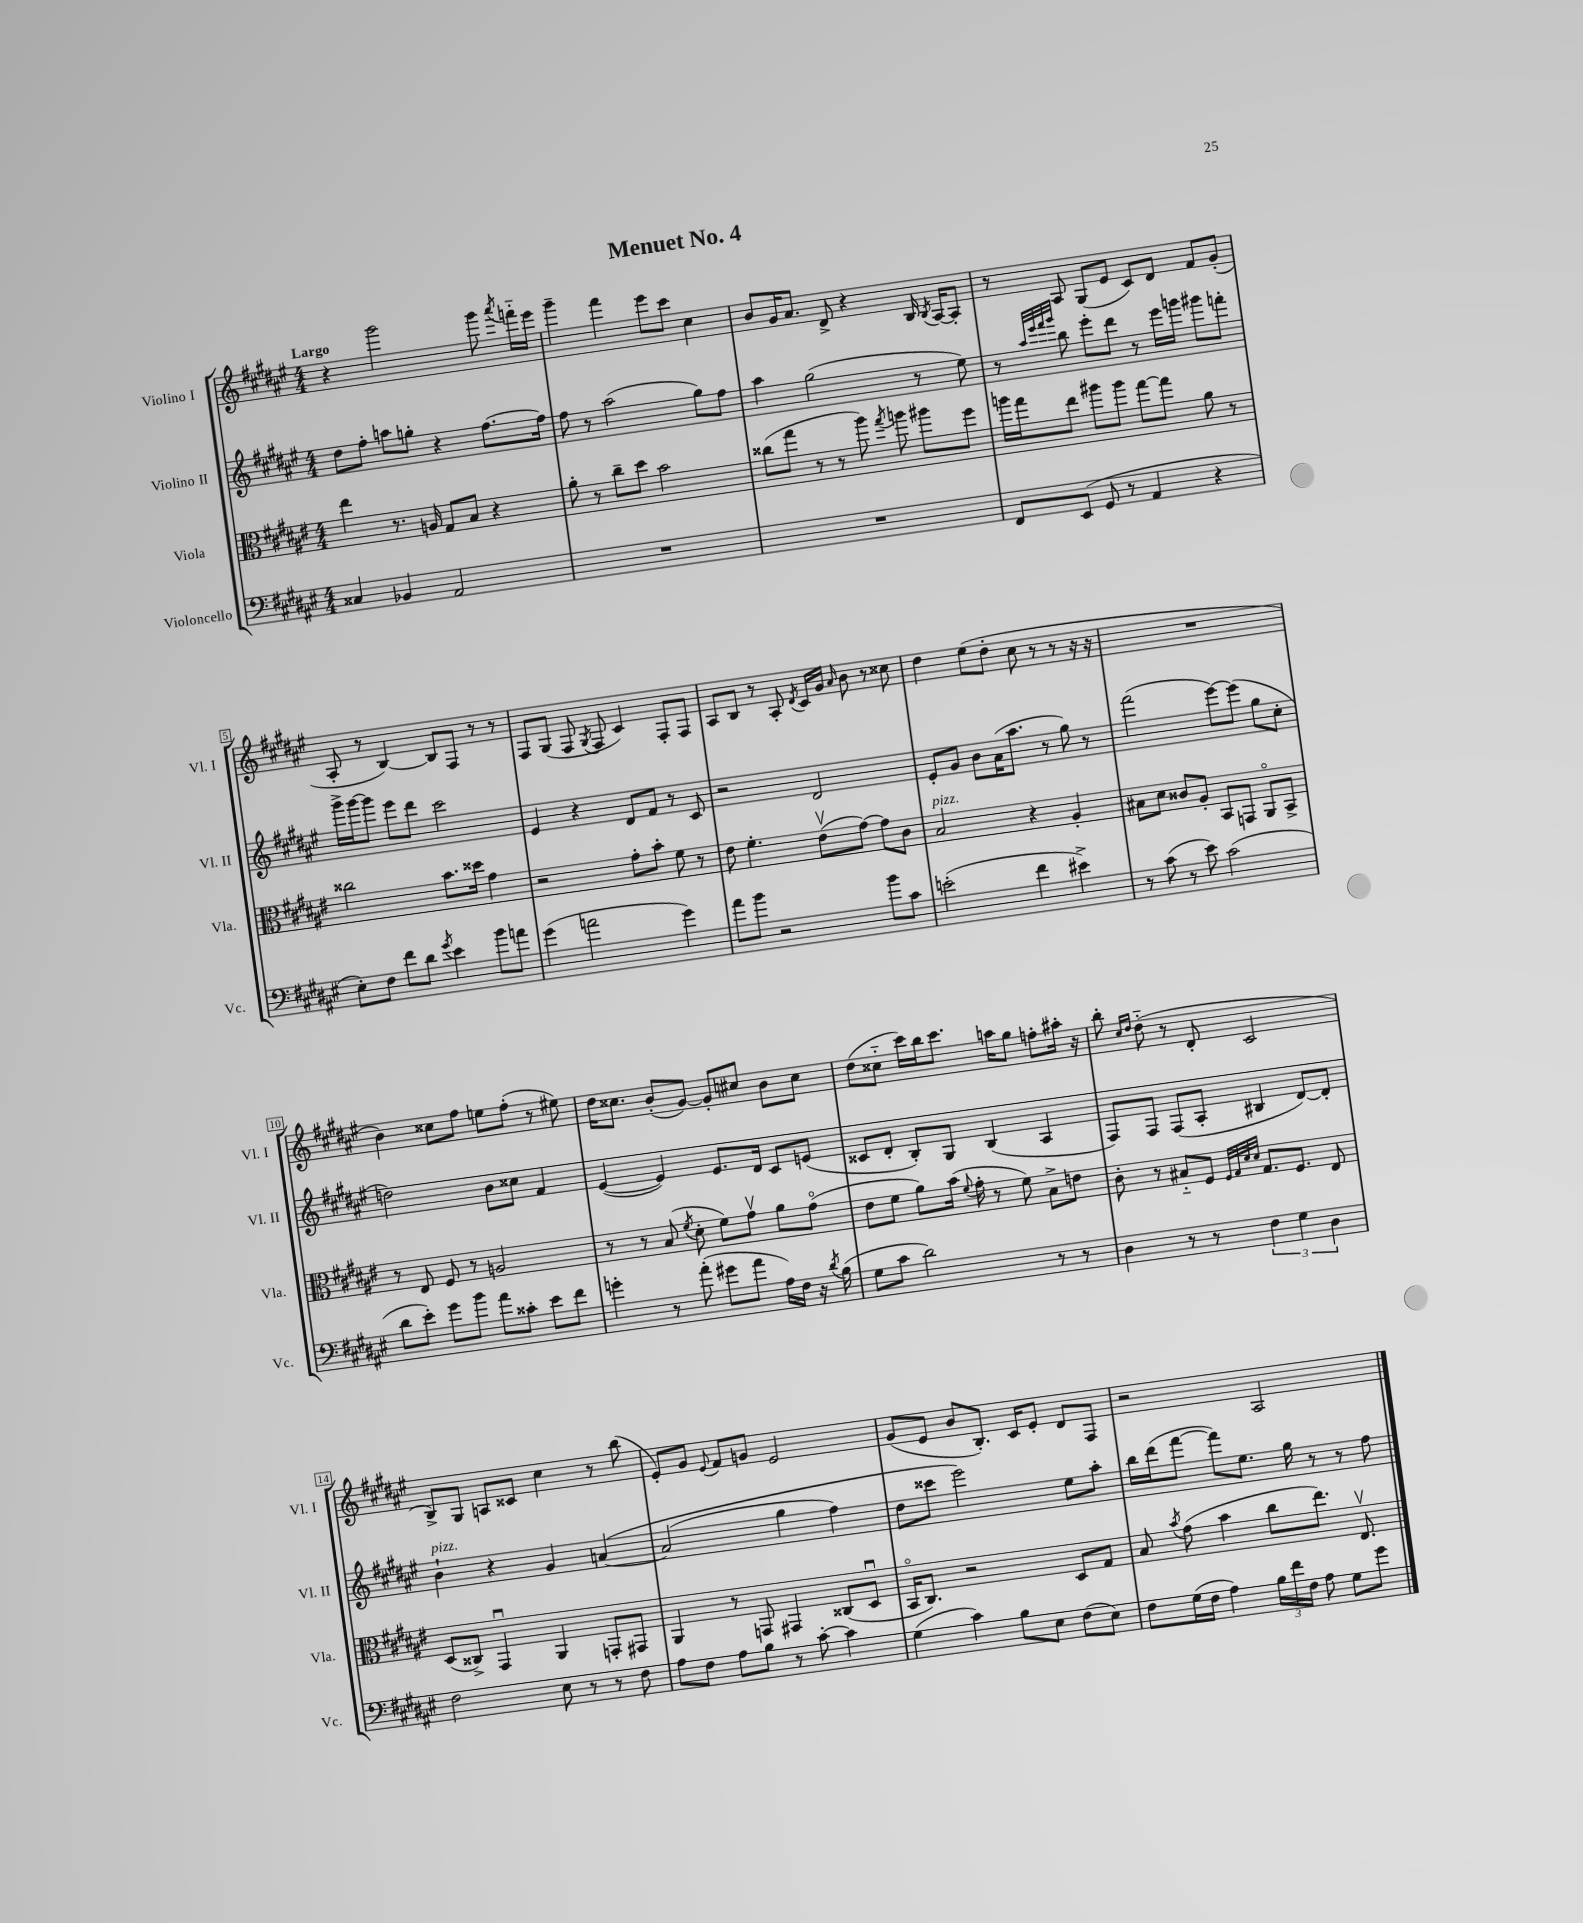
\header { title = "Menuet No. 4" }
<<
\new StaffGroup <<
\new Staff = "s0" \with { instrumentName = "Violino I" shortInstrumentName = "Vl. I" } {
    \clef treble \key fis \major \numericTimeSignature \time 4/4 \tempo "Largo"
    \autoBeamOff r4 gis'''2 gis'''8 \acciaccatura { ais'''8 } f'''16[-_ eis'''16] |
    gis'''4-- fis'''4 eis'''8[ cis'''8] cis''4 |
    b'8[ gis'16 ais'8.] dis'8-> r4 b16 \acciaccatura { b8 } ais16[~ ais8]-. |
    r8 ais8 gis8[( eis'8] cis'8[) dis'8] fis'8[ gis'8]-.( |
    ais8-. r8 b4~) b8[ fis8] r8 r8 |
    fis8[ gis8]( fis8 \acciaccatura { gis8 } fis8 cis'4) fis8[-. fis8] |
    ais8[ b8] r8 ais8-. \acciaccatura { dis'8 } cis'16[ gis'16] \grace { ais'16 } b'8 r8 cisis''8 |
    dis''4 eis''8[( dis''8]-. cis''8 r8 r8 r16 r16 |
    R1 |
    b'4) cisis''8[ fis''8] e''8[ fis''8]-.( r8 eis''8) |
    dis''16[ cisis''8.] b'8[-.( gis'8]~) gis'8[-. cis''8] b'8[ cis''8] |
    dis''8[( cisis''8]-_ cis'''16[) b''16 cis'''8.] a''16[ gis''8] f''8[-. ais''16]-. r16 |
    b''8-. \grace { cis''16[ dis''16] } dis''8-_( r8 dis'8-. cis'2 |
    b8[->) gis8] a8[ cisis'8] cis''4 r8 b''8( |
    eis'8[-.) gis'8] \appoggiatura { eis'8 } fis'8[ g'8] eis'2 |
    gis'8[( eis'8] b'8[ b8.]-.) cis'16[ eis'8]-. dis'8[ fis8] |
    r2 ais2 \bar "|." |
}
\new Staff = "s1" \with { instrumentName = "Violino II" shortInstrumentName = "Vl. II" } {
    \clef treble \key fis \major \numericTimeSignature \time 4/4
    \autoBeamOff dis''8[ fis''8]-. a''8[ g''8]-. r4 fis''8.[~ fis''16] |
    fis''8 r8 ais''2( gis''8[) fis''8] |
    ais''4 gis''2( r8 eis''8) |
    r8 \grace { ais''32[ eis'''32 fis'''32 gis'''32] } b''8 eis'''8[-. dis'''8] r8 eis'''16[ g'''16] gis'''8[ f'''8]-. |
    gis'''16[-> gis'''16~ gis'''8] eis'''8[ dis'''8] cis'''2 |
    eis'4 r4 dis'8[ fis'8] r8 cis'8 |
    r2 dis'2 |
    eis'8[-. gis'8] b'8[ ais'16( ais''8.] r8 gis''8) r8 |
    fis'''2( eis'''8[~) eis'''8]( gis''8[ cis''8]-. |
    d''2) b'8[ cisis''8] fis'4 |
    eis'4~( eis'4) eis'8.[ dis'16] cis'8[ e'8]( |
    cisis'8[ dis'8]-. b8[-.) gis8] b4( ais4 |
    fis8[) fis8] fis8[( ais8]-. bis4 dis'8[~) dis'8]-. |
    b'4-!^\markup { \italic "pizz." } r4 gis'4 a'4~\( |
    a'2( gis''4 fis''4) |
    dis''8[ cisis'''8] eis'''2\) eis''8[ ais''8]-. |
    b''16[ dis'''16( fis'''8]~ fis'''8[) eis''8.] gis''16 r8 r8 fis''8 \bar "|." |
}
\new Staff = "s2" \with { instrumentName = "Viola" shortInstrumentName = "Vla." } {
    \clef alto \key fis \major \numericTimeSignature \time 4/4
    \autoBeamOff eis''4 r8. a16 gis8[ b8] r4 |
    ais'8-. r8 cis''8[-- dis''8] b'2 |
    cisis''8[( gis''8] r8 r8 ais''8) \acciaccatura { gis''8 } a''8 ais''8[ fis''8] |
    a''16[ gis''16 eis''8] ais''8[ ais''8] gis''8[~ gis''8] ais'8 r8 |
    cisis''2 b'8.[ disis''16] gis'4 |
    r2 gis'8[-. b'8]-. fis'8 r8 |
    eis'8 fis'4.-. eis'8[\upbow( gis'8]~) gis'8[ cis'8] |
    b2^\markup { \italic "pizz." } r4 ais4-. |
    bis8[ dis'8] cisis'8[ ais8]-. b,8[ g,8] ais,8[\flageolet b,8]-> |
    r8 eis8 fis8 r8 a2 |
    r8 r8 b8( \acciaccatura { fis'8 } dis'8-. fis'8[) gis'8]\upbow ais'8[ gis'8]\flageolet( |
    eis'8[ fis'8] ais'8[) b'16]( \appoggiatura { fis'8 } gis'16-. r8 fis'8) b8[-> e'8] |
    cis'8-. r8 bis8[-_ fis8] \grace { fis32[ gis32 dis'32 dis'32] } gis8.[ fis8.] eis8 |
    dis8[( cisis8]->) gis,4\downbow ais,4 g,8[-. gis,8] |
    ais,4 r8 g,8 gis,4 cisis8[( dis8]\downbow |
    b,16[\flageolet cis8.]) r2 dis8[ gis8] |
    b8 \acciaccatura { b'8 } gis'8( b'4 cis''8[ eis''8.]) eis8.\upbow \bar "|." |
}
\new Staff = "s3" \with { instrumentName = "Violoncello" shortInstrumentName = "Vc." } {
    \clef bass \key fis \major \numericTimeSignature \time 4/4
    \autoBeamOff cisis4 bes,4 ais,2 |
    R1 |
    R1 |
    fis,8[ eis,8]( gis,8 r8 ais,4 r4 |
    eis8[-.) fis8] fis'8[ dis'8] \acciaccatura { gis'8 } eis'4 b'8[ a'8] |
    gis'4( a'2 gis'4) |
    ais'8[ b'8] r2 b'8[ cis'8] |
    e'2-.( fis'4 eis'4->) |
    r8 cis'8( r8 eis'8) cis'2( |
    dis'8[ eis'8]-.) gis'8[ b'8] ais'8[ cisis'8]-. eis'8[ fis'8] |
    g'4-. r8 ais'8-.( gis'8[ ais'8] ais16[) fis16] r16 \acciaccatura { dis'8 } b16( |
    gis8[ cis'8] dis'2) r8 r8 |
    dis4 r8 r8 \tuplet 3/2 { fis4 gis4 dis4 } |
    fis2 eis8 r8 r8 fis8 |
    ais8[ fis8] ais8[ b8] r8 cis'8~-. cis'4 |
    gis4( cis'4) b8[ eis8] fis8[( eis8]) |
    fis8[ gis16( fis16] ais4) \tuplet 3/2 { b16[ fis'16 fis16] } ais8 gis8[ gis'8] \bar "|." |
}
>>
>>
\layout { \context { \Score \override BarNumber.stencil = #(make-stencil-boxer 0.1 0.3 ly:text-interface::print) } }
